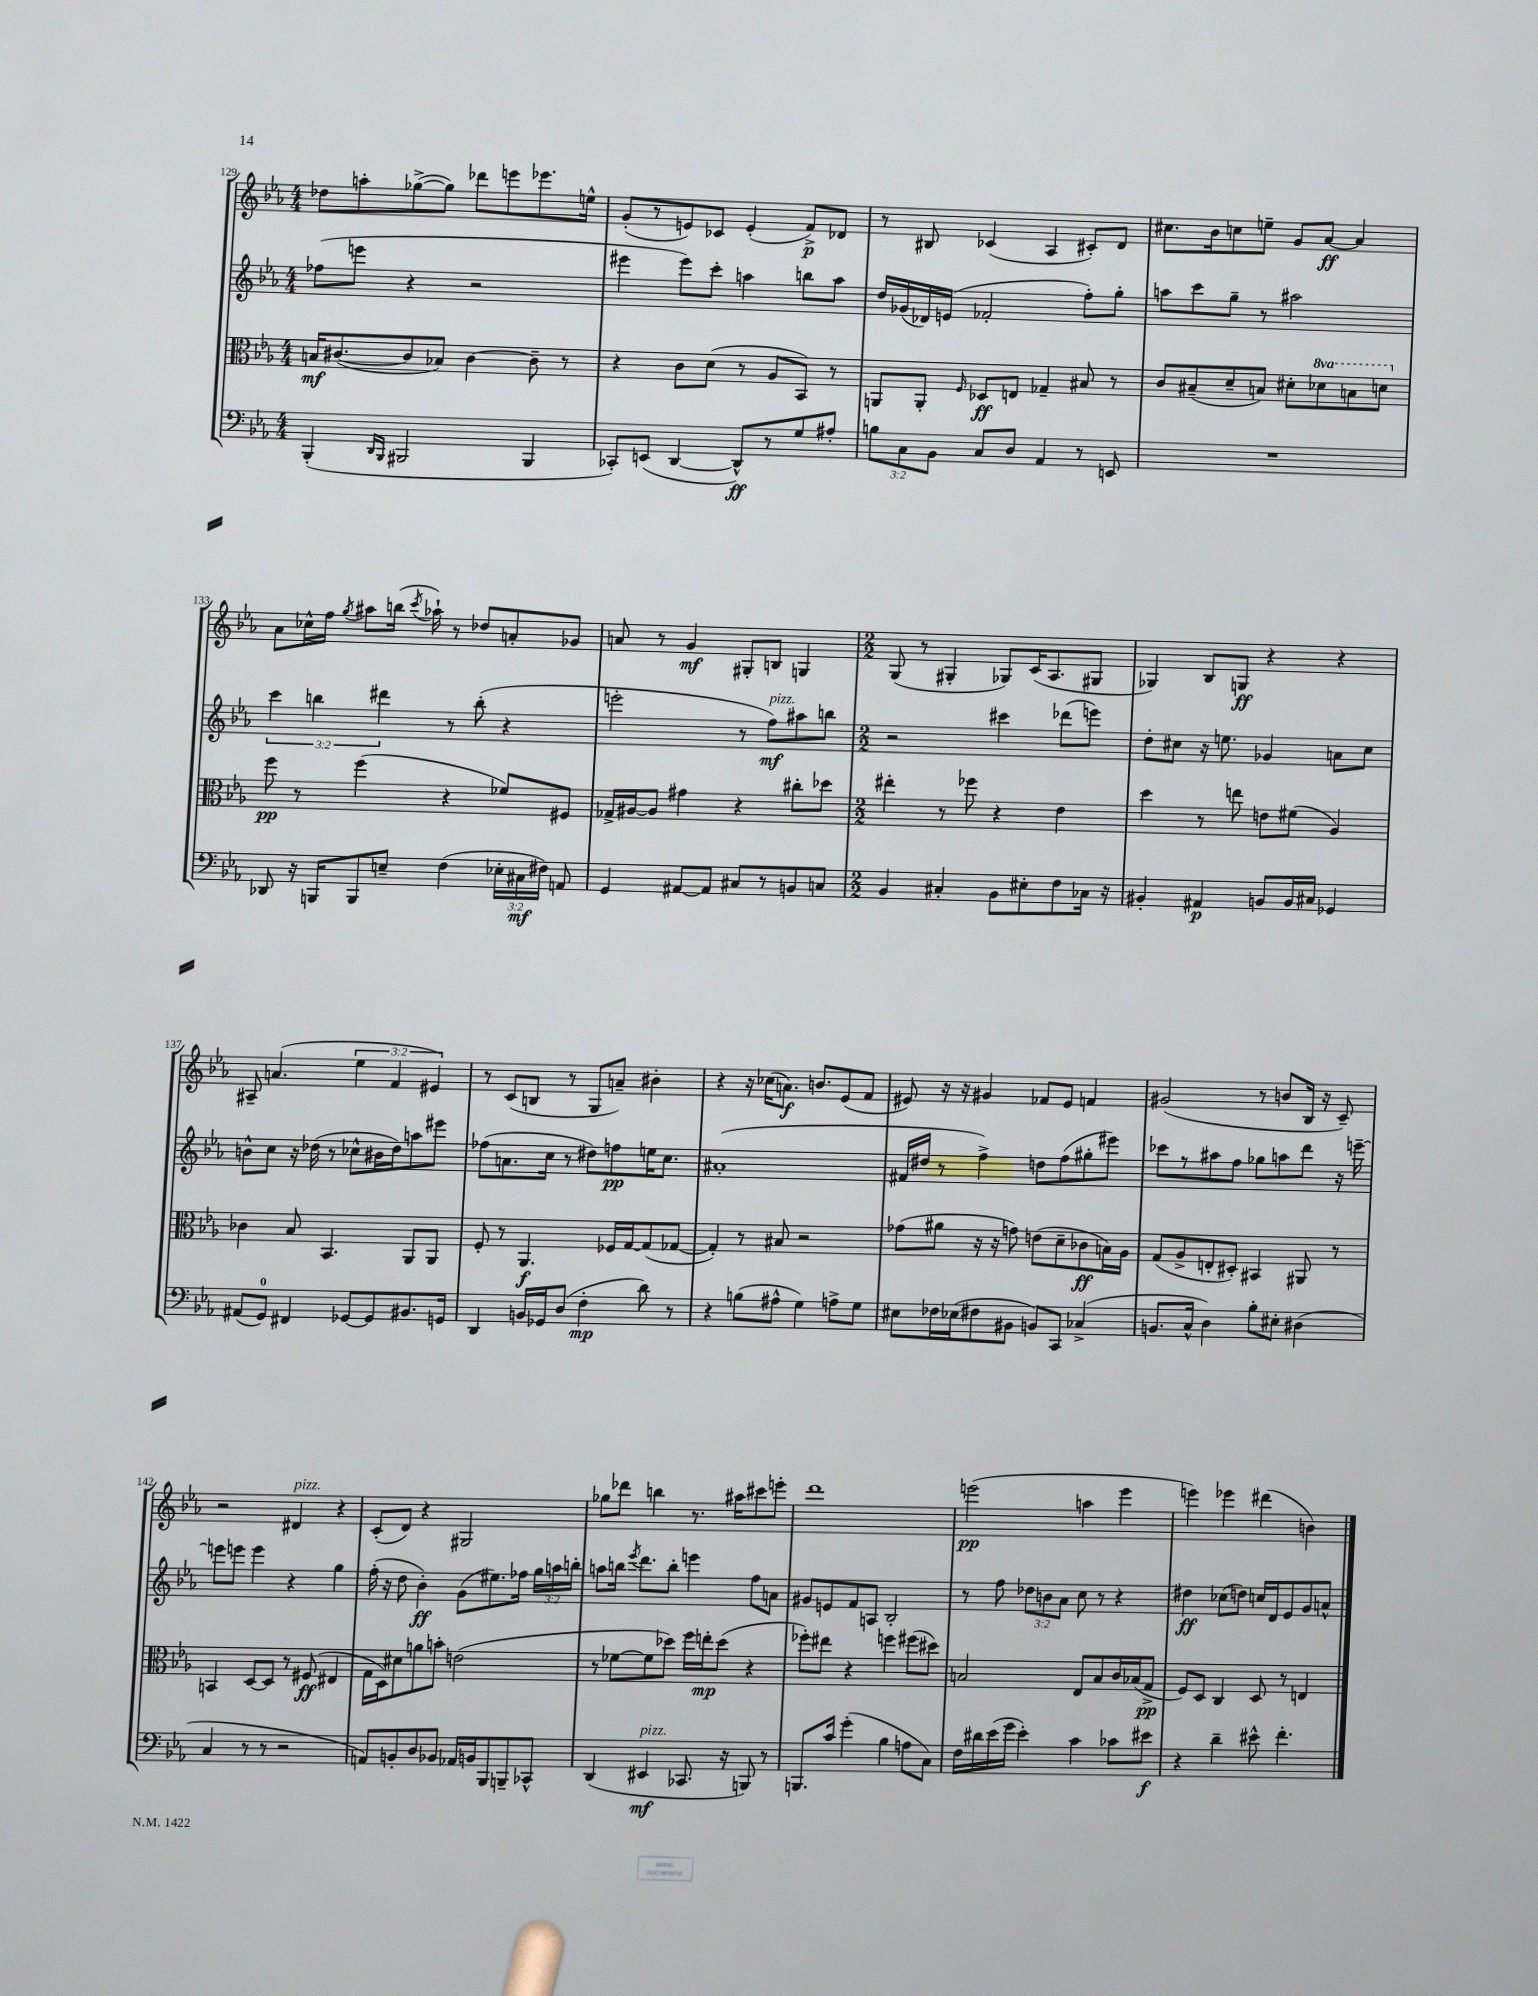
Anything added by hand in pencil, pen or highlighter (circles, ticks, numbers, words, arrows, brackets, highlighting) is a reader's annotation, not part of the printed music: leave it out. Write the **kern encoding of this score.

**kern	**dynam	**kern	**dynam	**kern	**dynam	**kern	**dynam
*part4	*part4	*part3	*part3	*part2	*part2	*part1	*part1
*staff4	*staff4	*staff3	*staff3	*staff2	*staff2	*staff1	*staff1
*clefF4	*	*clefC3	*	*clefG2	*	*clefG2	*
*k[b-e-a-]	*	*k[b-e-a-]	*	*k[b-e-a-]	*	*k[b-e-a-]	*
*M4/4	*	*M4/4	*	*M4/4	*	*M4/4	*
=129	=129	=129	=129	=129	=129	=129	=129
(4BBB-'/	.	16Bn/KL	mf	(8ff-X\L	.	8dd-X\L	.
.	.	([8.c#X/	.	.	.	.	.
.	.	.	.	8eeen\J	.	8aan'\	.
16qqDD/LL	.	.	.	.	.	.	.
16qqBBB-/JJ	.	.	.	.	.	.	.
2BBB#X/	.	8c#/]	.	4r	.	([8gg-X^\	.
.	.	8B-X/J)	.	.	.	8gg-\J])	.
.	.	[4c#\	.	2r	.	8ddd-X\L	.
.	.	.	.	.	.	8eeen\	.
4BBB#/	.	8c#~\]	.	.	.	8.eee-X\	.
.	.	8r	.	.	.	.	.
.	.	.	.	.	.	16een^^\Jk	.
=130	=130	=130	=130	=130	=130	=130	=130
8CC-X'/L)	.	4r	.	4eee#X\	.	(8g'/L	.
(8EEn/J	.	.	.	.	.	8r	.
[4DD/	.	8c\L	.	8eee#\L)	.	8en/)	.
.	.	(8d\J	.	8ccc'\J	.	8c-X/J	.
8DD^^/L])	ff	8r	.	4aan\	.	(4e'/	.
8r	.	8A-/L	.	.	.	.	.
8G/	.	8BB-/J)	.	8bbn\L	.	8f^/L)	p
8A#X'/J	.	8r	.	8aa\J	.	8d-X/J	.
=131	=131	=131	=131	=131	=131	=131	=131
12Bn\L	.	8AAn/L	.	16dd/LL	.	8r	.
.	.	.	.	(16g-X/	.	.	.
12C\	.	.	.	.	.	.	.
.	.	8AA'/J	.	16d-X/)	.	8B#X/	.
12BB-\J	.	.	.	.	.	.	.
.	.	.	.	(16en/JJ	.	.	.
.	.	16qqF/	.	.	.	.	.
8C/L	.	8D-X/L	ff	2f-X'/	.	(4c-X/	.
8D/J	.	8En/J	.	.	.	.	.
4AA-/	.	4G-X~/	.	.	.	4A-/	.
8r	.	8B#X/	.	8ff'\L)	.	8c#X'/L)	.
8EEn/	.	8r	.	8gg'\J	.	8d/J	.
=132	=132	=132	=132	=132	=132	=132	=132
1r	.	8c/L	.	8aan\L	.	8.cc#X\L	.
.	.	(8B#X~/	.	8ccc\	.	.	.
.	.	.	.	.	.	16b-\k	.
.	.	8d~/	.	8gg~\J	.	8ccn\	.
.	.	8Bn/J)	.	8r	.	8een~\J	.
.	.	8d#X'\L	.	2aa#X\	.	8g/L	.
*	*	*8va	*	*	*	*	*
.	.	8dd-X\	.	.	.	[8a-/J	ff
.	.	8bn\	.	.	.	4a-/]	.
.	.	8ddn\J	.	.	.	.	.
!!LO:LB:g=z
=133	=133	=133	=133	=133	=133	=133	=133
*	*	*X8va	*	*	*	*	*
8DD-X/	.	8ff\	pp	6ccc\	.	8a-\L	.
16r	.	8r	.	.	.	16cc-X^^\L	.
.	.	.	.	6bbn\	.	.	.
16BBBn/KL	.	.	.	.	.	16ff\JJ	.
.	.	.	.	.	.	8qgg/	.
8BBB/	.	(4ff\	.	.	.	8aa#X\L	.
.	.	.	.	6ddd#X\	.	.	.
8En~/J	.	.	.	.	.	(16bbn\Jk	.
.	.	.	.	.	.	8qccc/	.
.	.	.	.	.	.	16aa-X`\)	.
(4F\	.	4r	.	8r	.	8r	.
.	.	.	.	(8bb'\	.	8dd-X/L	.
24E-X'\LL	.	8f-X/L)	.	4r	.	8an'/	.
24C#X\	mf	.	.	.	.	.	.
24F#X\JJ)	.	.	.	.	.	.	.
8AAn/	.	8F#X/J	.	.	.	8g-X/J	.
=134	=134	=134	=134	=134	=134	=134	=134
4GG/	.	16G-X^/LL	.	2eeen'\	.	8an/	.
.	.	[16A#X/J	.	.	.	.	.
.	.	8A#/J]	.	.	.	8r	.
[8AA#X/L	.	4g#X\	.	.	.	4g/	mf
8AA#/J]	.	.	.	.	.	.	.
8C#X/L	.	4r	.	8r	.	8G#X'/L	.
!	!	!	!	!LO:TX:a:i:t=pizz.	!	!	!
8r	.	.	.	8ff\L)	mf	8Bn/J	.
8BBn/	.	8cc#X'\L	.	8aa#X\	.	4Gn/	.
8Cn/J	.	8dd-X\J	.	8bbn\J	.	.	.
=135	=135	=135	=135	=135	=135	=135	=135
*M2/2	*	*M2/2	*	*M2/2	*	*M2/2	*
4BB-/	.	4ee#X'\	.	2r	.	(8G/	.
.	.	.	.	.	.	8r	.
4C#X'/	.	8r	.	.	.	4G#X'/	.
.	.	8ff-X\	.	.	.	.	.
8BB-\L	.	4r	.	4ccc#X\	.	8G-X/L)	.
8E#X'\	.	.	.	.	.	(16c/K	.
.	.	.	.	.	.	8.A-/	.
8F\	.	4e-\	.	(8ddd-X\L	.	.	.
16C-X\Jk	.	.	.	8eeen\J)	.	8G#X/J	.
16r	.	.	.	.	.	.	.
=136	=136	=136	=136	=136	=136	=136	=136
4BB#X'/	.	4dd\	.	8dd'\L	.	4G-X/)	.
.	.	.	.	8cc#X\J	.	.	.
4AA#X/	p	8r	.	16r	.	8B-/L	.
.	.	.	.	8.een\	.	.	.
.	.	8een\	.	.	.	8Gn/J	ff
8BBn/L	.	8en\L	.	4g-X/	.	4r	.
16BB/L	.	(8f#X\J	.	.	.	.	.
16C#X/JJ	.	.	.	.	.	.	.
4GG-X/	.	4A-/)	.	8an\L	.	4r	.
.	.	.	.	8cc#\J	.	.	.
!!LO:LB:g=z
=137	=137	=137	=137	=137	=137	=137	=137
(8AA#X/L	.	4c-X\	.	8bn^^\L	.	8A#X~/	.
8GG/J)	.	.	.	8cc\J	.	(4.an/	.
4FF#X/	.	8B-/	.	16r	.	.	.
.	.	.	.	(16dd-X\	.	.	.
.	.	4.BB-/	.	8r	.	.	.
[8GG-X/L	.	.	.	8cc-X^^\L	.	6ee-\	.
8GG-/]	.	.	.	16b#X\L	.	.	.
.	.	.	.	.	.	6f/	.
.	.	.	.	16dd-\J)	.	.	.
8.BB#X/	.	8AA-/L	.	8aan\	.	.	.
.	.	.	.	.	.	6e#X/)	.
.	.	8AA-/J	.	8eee#X\J	.	.	.
16GGn/Jk	.	.	.	.	.	.	.
=138	=138	=138	=138	=138	=138	=138	=138
4DD/	.	8F'/	.	(8ff-X\L	.	8r	.
.	.	8r	.	8.an\	.	(8c/L	.
16BBn/LL	.	4.AA-/	f	.	.	8Bn/J	.
16GG-X/J	.	.	.	16cc\Jk	.	.	.
(8D/J	.	.	.	8r	.	8r	.
4F'\	mp	.	.	8dd#X\L)	.	8G/L	.
.	.	16F-X/LL	.	8ffn\	pp	8an~/J)	.
.	.	[16G/J	.	.	.	.	.
8d\)	.	(8G/]	.	16een\K	.	4b#X'\	.
.	.	.	.	8.cc\J	.	.	.
8r	.	[8G-X/J	.	.	.	.	.
=139	=139	=139	=139	=139	=139	=139	=139
4r	.	4G-'/])	.	(1a#X'	.	4r	.
(8Bn\L	.	8r	.	.	.	16r	.
.	.	.	.	.	.	(16cc-X\KL	.
8A#X^^\J	.	8B#X/	.	.	.	8.an\J)	f
4G\)	.	2r	.	.	.	.	.
.	.	.	.	.	.	8.bn/L	.
8An^\L	.	.	.	.	.	(8e-/	.
8G\J	.	.	.	.	.	8f/J	.
=140	=140	=140	=140	=140	=140	=140	=140
8E#X\L	.	(8g-X\L	.	16f#X/LL	.	8e#X/)	.
.	.	.	.	16dd#X/JJ	.	.	.
16F-X\L	.	8a#X\J	.	8r	.	16r	.
(16E-X\J	.	.	.	.	.	16r	.
8F#X\	.	16r	.	4ff^\)	.	4g#X/	.
.	.	16r	.	.	.	.	.
8BB#X\J	.	8gn\)	.	.	.	.	.
8BBn/L)	.	(8en\L	.	8ddn\L	.	8f-X/L	.
8CC/J	.	8d~\	.	(8ff\	.	8e#/J	.
(4C-X^/	.	8c-X\	ff	8gg#X'\	.	4fn/	.
.	.	16Bn\L)	.	8eee#X\J)	.	.	.
.	.	16A-\JJ	.	.	.	.	.
=141	=141	=141	=141	=141	=141	=141	=141
8.BBn/L	.	(8G/L	.	8ccc-X\L	.	(2g#X/	.
.	.	8A-^/	.	8r	.	.	.
16C^^/Jk	.	.	.	.	.	.	.
4D\)	.	8En'/	.	8aa#X\	.	.	.
.	.	8D#X'/J)	.	8ff\J	.	.	.
8B-'\L	.	4BB#X/	.	8gg-X\L	.	8r	.
8E#X'\J	.	.	.	8aan\	.	8bn/L	.
(4D#X\	.	8AA#X/	.	8ddd\J	.	16B-/Jk	.
.	.	.	.	.	.	16r	.
.	.	8r	.	16r	.	8c~/)	.
.	.	.	.	[16eeen~\	.	.	.
!!LO:LB:g=z
=142	=142	=142	=142	=142	=142	=142	=142
4C/	.	4BBn/	.	8eeen\L]	.	2r	.
.	.	.	.	8eeen\J	.	.	.
8r	.	[8D/L	.	4eee\	.	.	.
8r	.	8D/J]	.	.	.	.	.
!	!	!	!	!	!	!LO:TX:a:i:t=pizz.	!
2r	.	8r	.	4r	.	4d#X/	.
.	.	(8F#X/	ff	.	.	.	.
.	.	4E#X/	.	4gg\	.	4r	.
=143	=143	=143	=143	=143	=143	=143	=143
8AAn/L)	.	16G\LL	.	(16ff'\	.	(8c'/L	.
.	.	16D\J)	.	16r	.	.	.
8BBn'/	.	8d#X\	.	8dd\	.	8d/J)	.
8D/	.	8an\	.	4b-'\)	ff	4r	.
8BB-X/J	.	8bn'\J	.	.	.	.	.
16AA-X/LL	.	(2en\	.	(8g\L	.	2G#X/	.
16BBn/J	.	.	.	.	.	.	.
8BBB-/	.	.	.	8.ee#X\)	.	.	.
8BBBn~/	.	.	.	.	.	.	.
.	.	.	.	16ff-X\Jk	.	.	.
8CC-X^^/J	.	.	.	24gg\LL	.	.	.
.	.	.	.	24aan\	.	.	.
.	.	.	.	24bbn'\JJ	.	.	.
=144	=144	=144	=144	=144	=144	=144	=144
(4DD/	.	8r	.	8aan\L	.	8gg-X\L	.
.	.	[8f-X\L	.	16bbn\Jk	.	8ddd-X\J	.
.	.	.	.	8qeee-/	.	.	.
.	.	.	.	8.ddd\L	.	.	.
!LO:TX:a:i:t=pizz.	!	!	!	!	!	!	!
4EE#X/	mf	8f-\]	.	.	.	4bbn\	.
.	.	8dd-X\J)	.	8bb'\J	.	.	.
8.CC-X/	.	16ff\LL	.	4eeen\	.	8.r	.
.	.	16een'\J	mp	.	.	.	.
.	.	(8dd-\J	.	.	.	.	.
16r	.	.	.	.	.	16aa#X\KL	.
8BBBn/)	.	4r	.	8ff\L	.	8ccc#X\	.
8r	.	.	.	8an\J	.	8eeen'\J	.
=145	=145	=145	=145	=145	=145	=145	=145
8.BBBn/L	.	8ff-X'\L)	.	8g#X/L	.	1ddd	.
.	.	8ee#X\J	.	8en/	.	.	.
16c/Jk	.	.	.	.	.	.	.
(4g'\	.	4r	.	8f/	.	.	.
.	.	.	.	8An/J	.	.	.
4B-\	.	4ffn\	.	2B-'/	.	.	.
8An\L	.	(8ff#X\L	.	.	.	.	.
8C\J)	.	8dd#X\J)	.	.	.	.	.
=146	=146	=146	=146	=146	=146	=146	=146
16F\LL	.	2Bn/	.	8r	.	(2eeen\	pp
16d#X\	.	.	.	.	.	.	.
(16e-\	.	.	.	8ff\	.	.	.
16g\JJ	.	.	.	.	.	.	.
4e-'\)	.	.	.	12dd-X\L	.	.	.
.	.	.	.	12bn\	.	.	.
.	.	.	.	12a-\J	.	.	.
4c\	.	8E-/L	.	8cc\	.	4aan\	.
.	.	8B/	.	8r	.	.	.
8c-X\L	.	16c/L	.	4r	.	4eee\	.
.	.	(16B-X/J	.	.	.	.	.
8e#X\J	f	8G^/J	pp	.	.	.	.
=147	=147	=147	=147	=147	=147	=147	=147
4r	.	8F/L)	.	4dd#X\	ff	4eeen\)	.
.	.	8D/J	.	.	.	.	.
4d~\	.	4C/	.	(8cc-X\L	.	4eee-X\	.
.	.	.	.	8ddn\J)	.	.	.
8e#X^^\	.	8D/	.	16ccn/LL	.	(4ddd#X\	.
.	.	.	.	16d/J	.	.	.
4.f'\	.	8r	.	8e-/	.	.	.
.	.	4En/	.	8g/	.	4bn\)	.
.	.	.	.	8an^^/J	.	.	.
==	==	==	==	==	==	==	==
*-	*-	*-	*-	*-	*-	*-	*-
